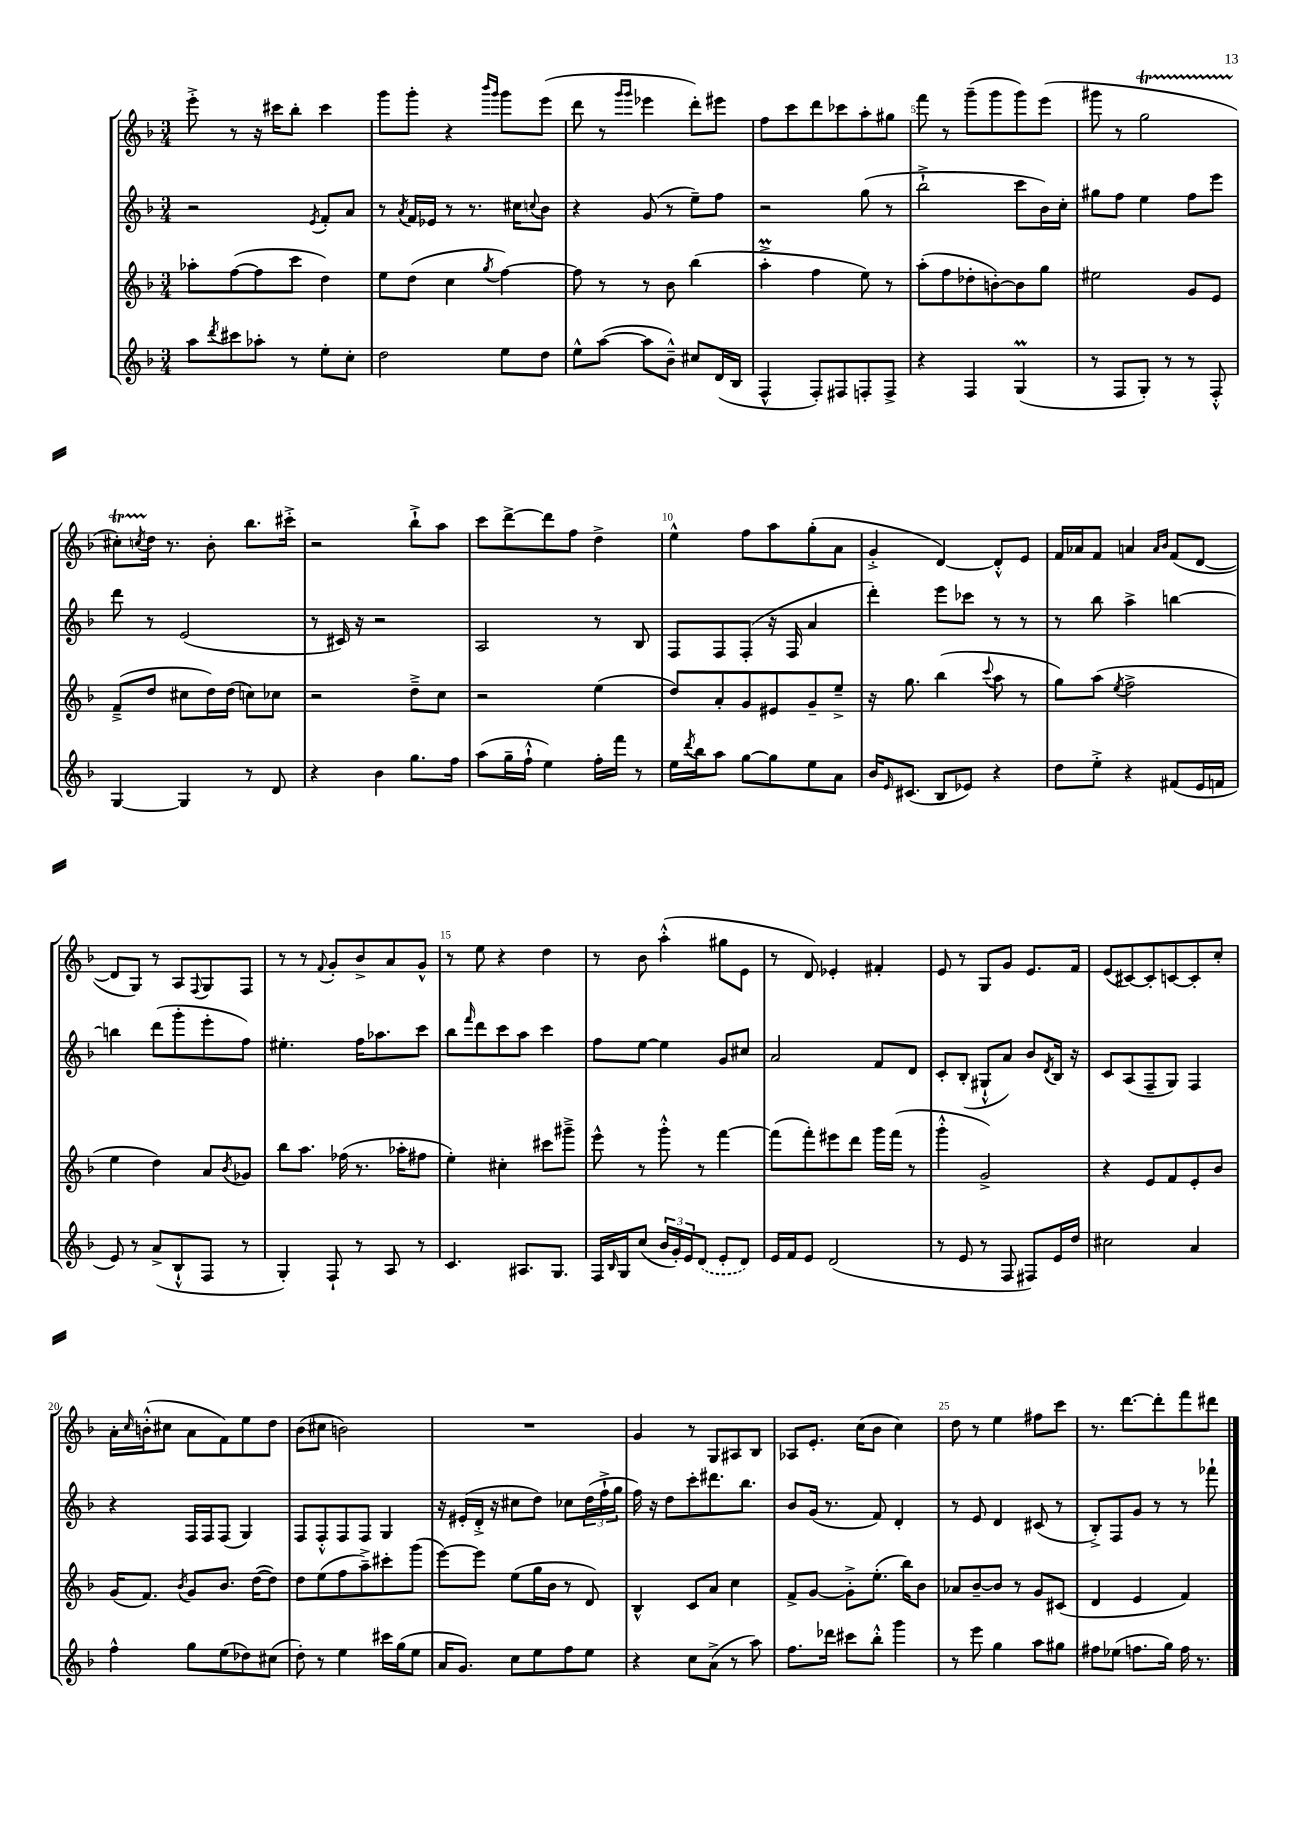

**kern	**kern	**kern	**kern
*staff4	*staff3	*staff2	*staff1
*clefG2	*clefG2	*clefG2	*clefG2
*k[b-]	*k[b-]	*k[b-]	*k[b-]
*M3/4	*M3/4	*M3/4	*M3/4
8aa	8aa-'	2r	8eee'^
8qddd	.	.	.
8ccc#	([8ff	.	8r
8aa-'	8ff]	.	16r
.	.	.	16ccc#
8r	8ccc	.	8bb-'
.	.	8qe	.
8ee'	4dd)	8f'	4ccc#
8cc'	.	8a	.
=	=	=	=
2dd	8ee	8r	8ggg
.	.	8qa	.
.	(8dd	16f	8ggg'
.	.	16e-	.
.	4cc	8r	4r
.	.	8.r	.
.	.	.	16qqbbb-
.	8qgg	.	16qqggg
8ee	[4ff)	.	8ggg
.	.	16cc#	.
.	.	8qqcc	.
8dd	.	8b-	(8eee
=	=	=	=
8ee^^	8ff]	4r	8ddd
([8aa	8r	.	8r
.	.	.	16qqggg
.	.	.	16qqggg
8aa]	8r	(8g	4eee-
8b-~^^)	8b-	8r	.
8cc#	(4bb-	8ee~)	8ddd')
(16d	.	8ff	8eee#
16B-	.	.	.
=	=	=	=
4F^^	4aa'^	2r	8ff
.	.	.	8ccc
8F')	4ff	.	8ddd
8F#	.	.	8ccc-
8F'	8ee)	(8gg	8aa'
8F^	8r	8r	8gg#
=	=	=	=
4r	(8aa'	2bb-`^	8fff
.	8ff	.	8r
4F	8dd-'	.	(8ggg~
.	[8b')	.	8ggg
(4G	8b]	8ccc	8ggg)
.	8gg	16b-)	(8eee
.	.	16cc'	.
=	=	=	=
8r	2ee#	8gg#	8ggg#
8F	.	8ff	8r
8G')	.	4ee	2gg
8r	.	.	.
8r	8g	8ff	.
8F'^^	8e	8eee	.
=	=	=	=
[4G	(8f~^	8ddd	8cc#')
.	.	.	8qcc
.	8dd	8r	16dd
.	.	.	8.r
4G]	8cc#	(2e	.
.	16dd)	.	8b-'
.	(16dd	.	.
8r	8cc)	.	8.bb-
8d	8cc-	.	.
.	.	.	16ccc#'^
=	=	=	=
4r	2r	8r	2r
.	.	16c#)	.
.	.	16r	.
4b-	.	2r	.
8.gg	8dd~^	.	8bb-`^
.	8cc	.	8aa
16ff	.	.	.
=	=	=	=
(8aa	2r	2A	8ccc
16gg~	.	.	[8ddd^
16ff`^^	.	.	.
4ee)	.	.	8ddd]
.	.	.	8ff
16ff'	(4ee	8r	4dd^
16fff	.	.	.
8r	.	8B-	.
=	=	=	=
16ee	8dd)	8F	4ee^^
8qddd	.	.	.
16bb-	.	.	.
8aa	8a'	8F	.
[8gg	8g	(8F'	8ff
8gg]	8e#	16r	8aa
.	.	16F	.
8ee	8g~	4a	(8gg'
8a	8ee~^	.	8a
=	=	=	=
16b-	16r	4ddd')	4g'^
16qqe	.	.	.
(8.c#	8.gg	.	.
8B-	(4bb-	8eee	[4d)
8e-)	.	8ccc-	.
.	8qqccc	.	.
4r	8aa	8r	8d'^^]
.	8r	8r	8e
=	=	=	=
8dd	8gg)	8r	16f
.	.	.	16a-
8ee'^	(8aa	8bb-	8f
.	8qee	.	.
4r	2ff^	4aa^	4a
.	.	.	16qqa
.	.	.	16qqb-
(8f#	.	[4bb	(8f
16e	.	.	[8d
16f	.	.	.
=	=	=	=
8e)	4ee	4bb]	8d]
8r	.	.	8G)
(8a^	4dd)	(8ddd	8r
8B-`^^	.	8ggg'	8A
.	.	.	8qqF
8F	8a	8eee'	8G
.	8qb-	.	.
8r	8g-	8ff)	8F
=	=	=	=
4G')	8bb-	4.ee#'	8r
.	8.aa	.	8r
.	.	.	8qqf
8F`	.	.	8g'
.	(16ff-	.	.
8r	8.r	16ff	8b-^
.	.	8.aa-	.
8A	.	.	8a
.	16aa-'	.	.
8r	8ff#	8ccc	8g^^
=	=	=	=
4.c	4ee')	8bb-	8r
.	.	16qqfff	.
.	.	8ddd	8ee
.	4cc#'	8ccc	4r
8.A#	.	8aa	.
.	8ccc#	4ccc	4dd
8.G	.	.	.
.	8ggg#~^	.	.
=	=	=	=
16F	8eee^^	8ff	8r
16qqB-	.	.	.
16G	.	.	.
(8cc	8r	[8ee	8b-
24b-	8ggg'^^	4ee]	(4aa'^^
24g')	.	.	.
24e	.	.	.
(8d	8r	.	.
8e'	[4fff	8g	8gg#
8d)	.	8cc#	8e
=	=	=	=
16e	(8fff]	2a	8r
16f	.	.	.
8e	8fff')	.	8d)
(2d	8eee#	.	4e-'
.	8ddd	.	.
.	16ggg	8f	4f#'
.	(16fff	.	.
.	8r	8d	.
=	=	=	=
8r	4ggg'^^	8c'	8e
8e	.	(8B-'	8r
8r	2g^)	8G#`^^	8G
8F	.	8a)	8g
8F#)	.	8b-	8.e
.	.	8qd	.
16e	.	16B-	.
16dd	.	16r	16f
=	=	=	=
2cc#	4r	8c	(8e
.	.	(8A	[8c#)
.	8e	8F~	8c#']
.	8f	8G)	[8c
4a	8e'	4F	8c']
.	8b-	.	8cc'
=	=	=	=
4ff^^	(16g	4r	16a'
.	.	.	16qqcc
.	8.f)	.	(16b'^^
.	.	.	8cc#
.	8qb-	.	.
8gg	8g	16F	8a
.	.	16F	.
(8ee	8.b-	(8F	8f)
8dd-)	.	4G)	8ee
.	([16dd	.	.
(8cc#	8dd])	.	8dd
=	=	=	=
8dd')	8dd	8F	(8b-
8r	(8ee	8F'^^	8cc#
4ee	8ff	8F	2b)
.	8aa~^)	8F	.
16ccc#	8ccc#'	4G	.
(16gg	.	.	.
8ee	(8ggg	.	.
=	=	=	=
16a	[8eee)	16r	2.r
8.g)	.	(16e#'	.
.	8eee]	16d'^	.
.	.	16r	.
8cc	(8ee	8cc#	.
8ee	16gg	8dd)	.
.	16b-	.	.
8ff	8r	8cc-	.
8ee	8d)	(24dd	.
.	.	24ff`^	.
.	.	24gg	.
=	=	=	=
4r	4B-^^	16ff)	4g
.	.	16r	.
.	.	8dd	.
8cc	8c	8ccc'	8r
(8a^	8a	8.ddd#	8G
8r	4cc	.	8A#
.	.	8.bb-	.
8aa)	.	.	8B-
=	=	=	=
8.ff	8f^	8b-	8A-
.	[8g	(16g	8.e'
16ddd-	.	8.r	.
8ccc#	8g'^]	.	.
.	.	.	(16cc
8bb-'^^	(8.ee'	8f)	8b-
4ggg	.	4d'	4cc)
.	16bb-)	.	.
.	8b-	.	.
=	=	=	=
8r	8a-	8r	8dd
8eee	[8b-~	8e	8r
4gg	8b-]	4d	4ee
.	8r	.	.
8aa	8g	(8c#	8ff#
8gg#	(8c#	8r	8ccc
=	=	=	=
8ff#	4d	8B-'^)	8.r
(8ee-	.	8F	.
.	.	.	[8.ddd
8.ff	4e	8g	.
.	.	8r	8ddd']
16gg)	.	.	.
16ff	4f)	8r	8fff
8.r	.	.	.
.	.	8fff-`	8ddd#
==	==	==	==
*-	*-	*-	*-
